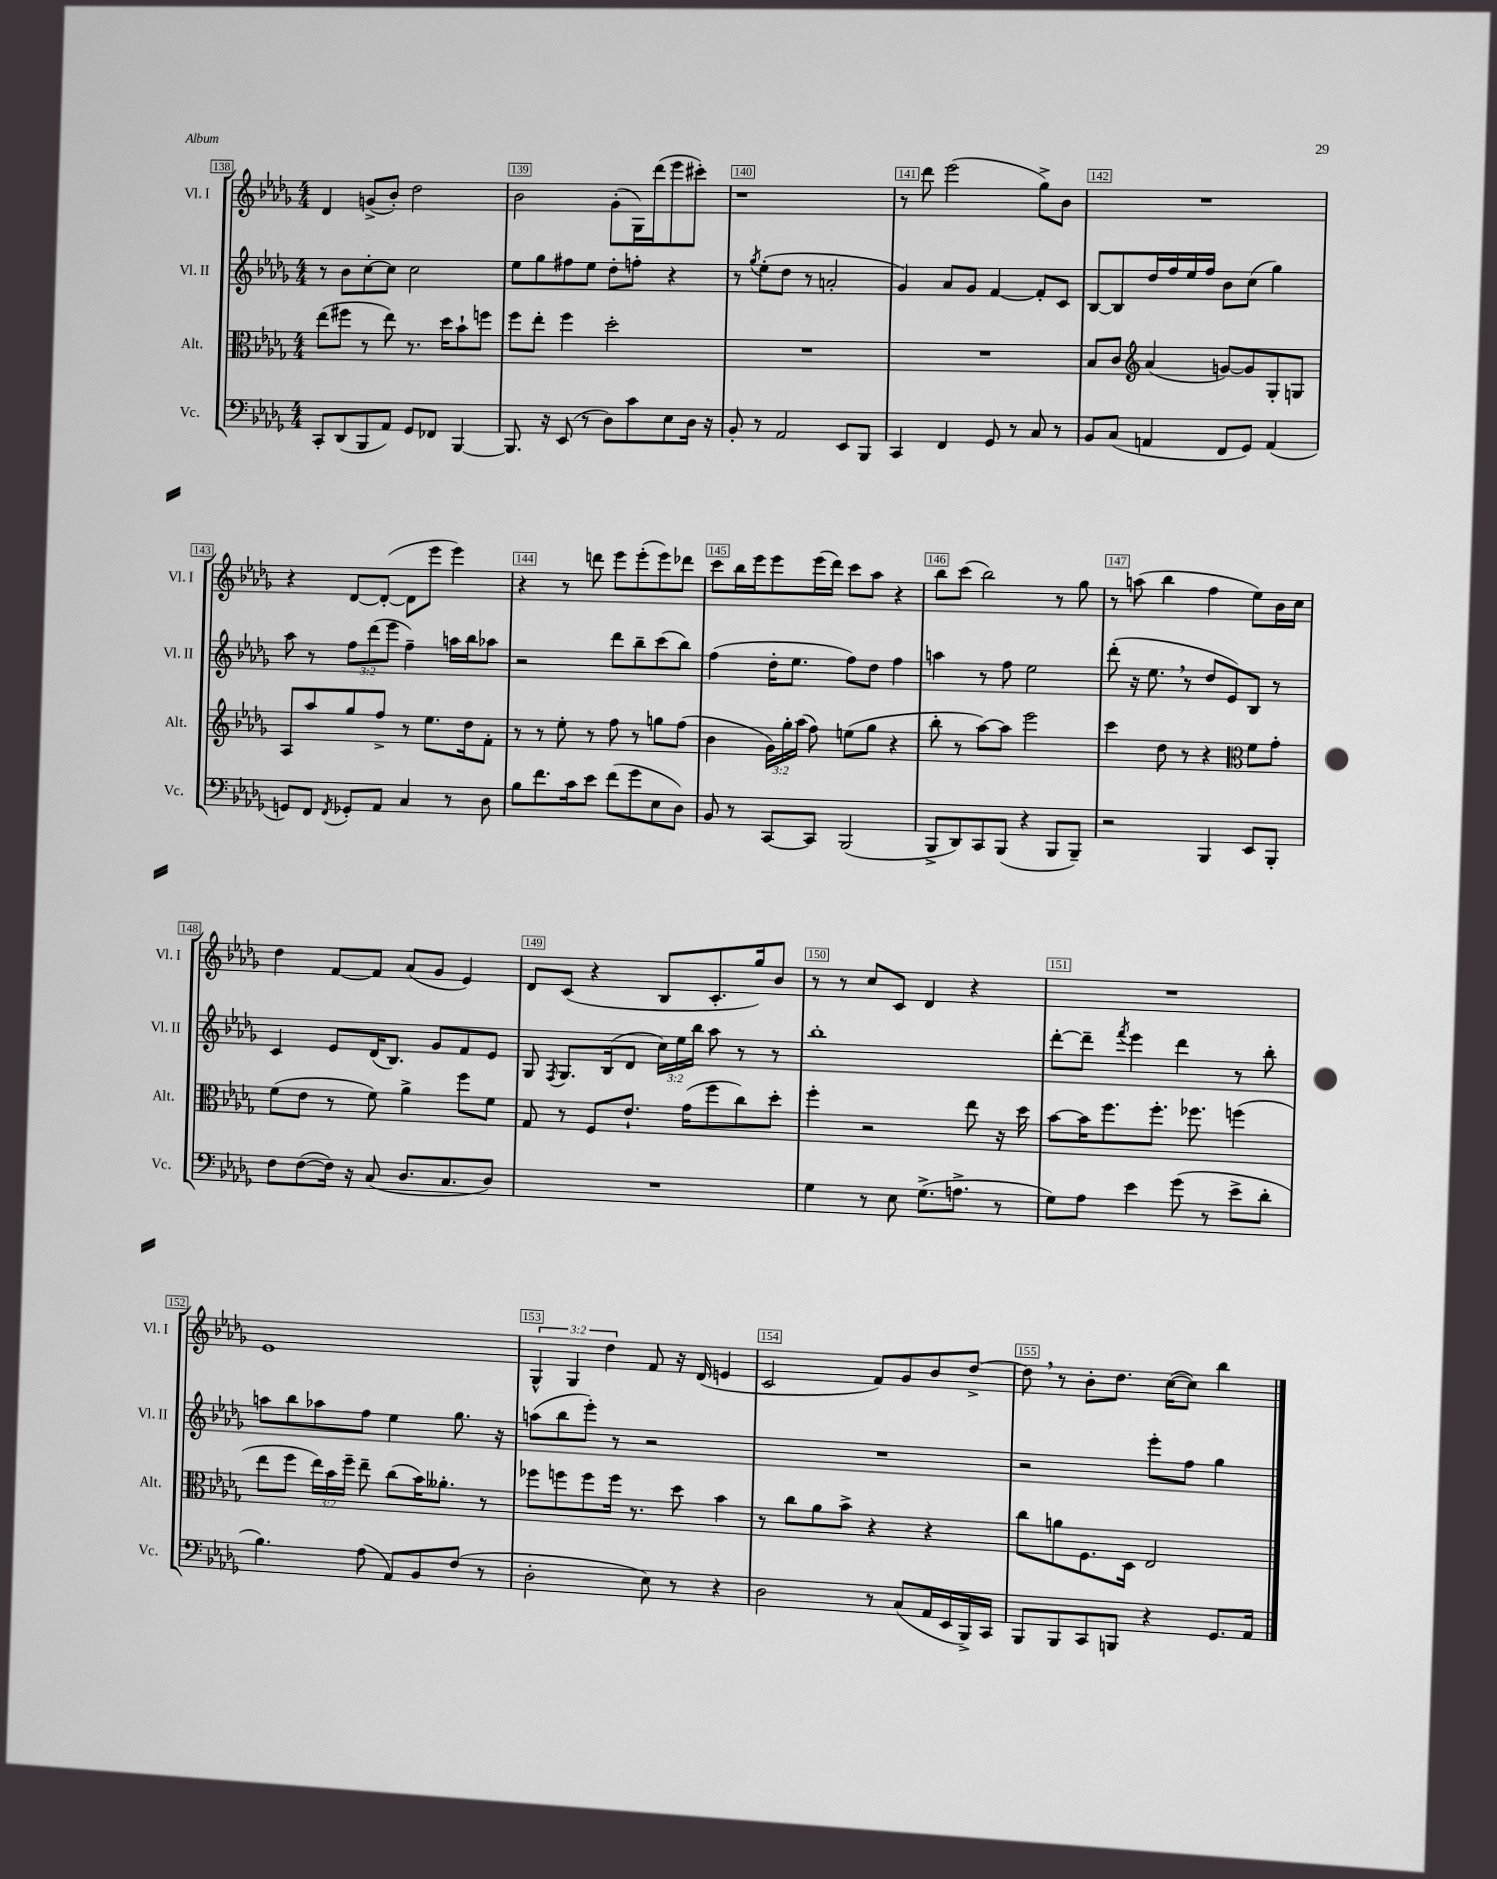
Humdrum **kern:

**kern	**kern	**kern	**kern
*staff4	*staff3	*staff2	*staff1
*clefF4	*clefC3	*clefG2	*clefG2
*k[b-e-a-d-g-]	*k[b-e-a-d-g-]	*k[b-e-a-d-g-]	*k[b-e-a-d-g-]
*M4/4	*M4/4	*M4/4	*M4/4
8CC'/L	(8ee-\L	8r	4d-/
(8DD-/	8ff#\J	8b-\L	.
8BBB-/	8r	[8cc'\	(8g^/L
8AA-/J)	8ee-\)	8cc\]J	8b-'/J)
8GG-/L	8.r	2cc\	2dd-\
8FF-/J	.	.	.
.	16dd-\LK	.	.
[4BBB-/	8b-`\	.	.
.	8ff\J	.	.
=	=	=	=
8.BBB-/]	8ff\L	8ee-\L	2b-\
.	8ee-'\J	8gg-\	.
16r	.	.	.
(8EE-/	4ff\	8ff#\	.
8r	.	8ee-\J	.
8D-\L)	2dd-'\	8dd-'\L	(8g-'\L
8c\	.	8ff'\J	16G-\L)
.	.	.	(16ddd-\J
8E-\	.	4r	8eee-\
16D-\Jk	.	.	8ccc#'\J)
16r	.	.	.
=	=	=	=
8BB-'/	1r	8r	1r
.	.	8qgg-/	.
8r	.	(8ee-'\L	.
2AA-/	.	8dd-\J	.
.	.	8r	.
.	.	2a'/	.
8EE-/L	.	.	.
8BBB-/J	.	.	.
=	=	=	=
4CC/	1r	4g-/)	8r
.	.	.	8ddd-\
4FF/	.	8a-/L	(2eee-\
.	.	8g-/J	.
8GG-/	.	[4f/	.
8r	.	.	.
8C/	.	8f'/]L	8gg-^\L)
8r	.	8c/J	8b-\J
=	=	=	=
8BB-/L	8B-/L	[8B-/L	1r
(8C/J	8c/J	8B-/]	.
*	*clefG2	*	*
4AA/	(4a-/	16dd-/L	.
.	.	16ff/	.
.	.	16ee-/	.
.	.	16ff/JJ	.
8FF/L	[8g/L)	8b-\L	.
8GG-/J)	8g/]	(8cc\J	.
(4AA/	8G-'/	4gg-\)	.
.	8G/J	.	.
=	=	=	=
8GG/L)	8A-/L	8aa-\	4r
8FF/J	8aa-/	8r	.
8qFF/	.	.	.
8GG-'/L	8gg-/	12ff\L	[8d-/L
.	.	(12ddd-\	.
8AA-/J	8ff^/J	.	(8d-'/_J
.	.	12eee-\J	.
4C/	8r	4ff~\)	8d-\]L
.	8.ee-\L	.	8eee-\J
8r	.	16aa\LL	4eee-\)
.	16dd-\k	16bb-\J	.
8D-\	8f'\J	8aa-\J	.
=	=	=	=
8B-\L	8r	2r	4r
8.f\	8r	.	.
.	8ee-'\	.	8r
16c\k	.	.	.
8e-\J	8r	.	8ddd\
(8f\L	8ff\	8ddd-\L	8eee-\L
8g-\	8r	8bb-~\	(8eee-'\
8E-\	8gg\L	(8ccc\	8eee-\)
8D-\J)	(8ff\J	8bb-\J)	8ddd-\J
=	=	=	=
8BB-/	4b-\	(4ff\	8ccc\L
8r	.	.	16bb-\L
.	.	.	16eee-\J
[8CC/L	24g-\LL)	16dd-'\LK	8eee-\
.	24gg-'\	.	.
.	.	8.ee-\J	.
.	(24aa-\JJ	.	.
8CC/]J	8ff\)	.	(16eee-\L
.	.	.	16ddd-\JJ)
(2BBB-/	(8ee\L	8ff\L)	8ccc\L
.	8gg-\J	8dd-\J	8aa-\J
.	4r	4ff\	4r
=	=	=	=
8BBB-^/L	8bb-'\	4aa\	8bb-\L
8DD-/)	8r	.	(8ccc\J
8CC/	[8aa-\L)	8r	2bb-\)
(8BBB-/J	8aa-\]J	8ff\	.
4r	2eee-\	2ee-\	.
8BBB-/L	.	.	8r
8BBB-~/J)	.	.	8gg-\
=	=	=	=
2r	4ccc\	(8ddd-'\	8r
.	.	16r	(8aa\
.	.	8.ee-\	.
.	8dd-\	.	4bb-\
.	8r	8r	.
4BBB-/	4r	8dd-/L	4ff\
.	.	8e-/)	.
*	*clefC3	*	*
8EE-/L	8f\L	8B-/J	8ee-\L)
8BBB-'/J	8g-'\J	8r	16b-\L
.	.	.	16cc\JJ
=	=	=	=
8F\L	(8f\L	4c/	4dd-\
([8F\	8e-\J	.	.
16F\]Jk)	8r	8e-/L	[8f/L
16r	.	.	.
(8C/	8f\)	(16d-/K	8f/]J
.	.	8.B-/J)	.
8.D-/L	4a-^\	.	(8a-/L
.	.	8g-/L	8g-/J
8.C/	.	.	.
.	8ff\L	8f/	4e-/)
8D-/J)	8f\J	8e-/J	.
=	=	=	=
1r	8G-/	8G-/	8d-/L
.	.	8qF/	.
.	8r	8.G-/L	(8c/J
.	8F/L	.	4r
.	.	(16B-/k	.
.	8.e-`/J	8d-/J	.
.	.	24cc\LL)	8B-/L
.	.	24ee-\	.
.	(16g-\LK	.	.
.	.	24bb-\JJ	.
.	8ff\	8aa-\	8.c'/
.	8cc\)	8r	.
.	.	.	16gg-/k)
.	8dd-'\J	8r	8b-/J
=	=	=	=
4G-\	4ff'\	1bb-'	8r
.	.	.	8r
8r	2r	.	8cc/L
8E-\	.	.	8c/J
(8.G-^\L	.	.	4d-/
8.A^\J	.	.	.
.	8ee-\	.	4r
8r	16r	.	.
.	16dd-\	.	.
=	=	=	=
8G-\L)	[8b-\L	[8ddd-'\L	1r
8A-\J	16b-\]K	8ddd-~\]J	.
.	8.ff\	.	.
.	.	8qfff/	.
4e-\	.	4eee-\	.
.	8.ff'\J	.	.
(8g-\	.	4ddd-\	.
.	8.ff-\	.	.
8r	.	.	.
8e-^\L	(4ff\	8r	.
8d-'\J	.	8bb-'\	.
=	=	=	=
4.B-\)	8ee-\L	8aa\L	1e-
.	8ff\J	8bb-\	.
.	24ee-\LL)	8aa-\	.
.	24b-\	.	.
.	24ff~\JJ	.	.
(8A-\	8ee-~\	8ff\J	.
8AA-/L)	(8cc\L	4ee-\	.
8BB-/	16b-\K)	.	.
.	8.a--'\J	.	.
(8F/J	.	8.gg-\	.
8r	8r	.	.
.	.	16r	.
=	=	=	=
2D-'\	8ff-\L	(8aa\L	6G-^^/
.	8ff\	8bb-\	.
.	.	.	6G-/
.	8ff\	8eee-'\J)	.
.	.	.	6dd-\
.	16ff\Jk	8r	.
.	8.r	.	.
8E-\)	.	2r	8f/
8r	8dd-\	.	16r
.	.	.	(16d-/
4r	4b-\	.	4e/
=	=	=	=
2D-\	8r	1r	2c/
.	8cc\L	.	.
.	8a-\	.	.
.	8b-^\J	.	.
8r	4r	.	8f/L)
(8C/L	.	.	8g-/
16AA-/L	4r	.	8b-/
16EE-/	.	.	.
16BBB-^/)	.	.	[8dd-^/J
16CC/JJ	.	.	.
=	=	=	=
8BBB-/L	8cc\L	2r	8dd-\]
8BBB-/	8a\	.	8r
8CC/	8.F\	.	8b-'\L
8BBB/J	.	.	8.dd-\J
.	16D-\Jk	.	.
4r	2E-/	8eee-'\L	.
.	.	.	([16cc\LK
.	.	8ff\J	8cc\]J)
8.GG-/L	.	4gg-\	4bb-\
16AA-/Jk	.	.	.
==	==	==	==
*-	*-	*-	*-
